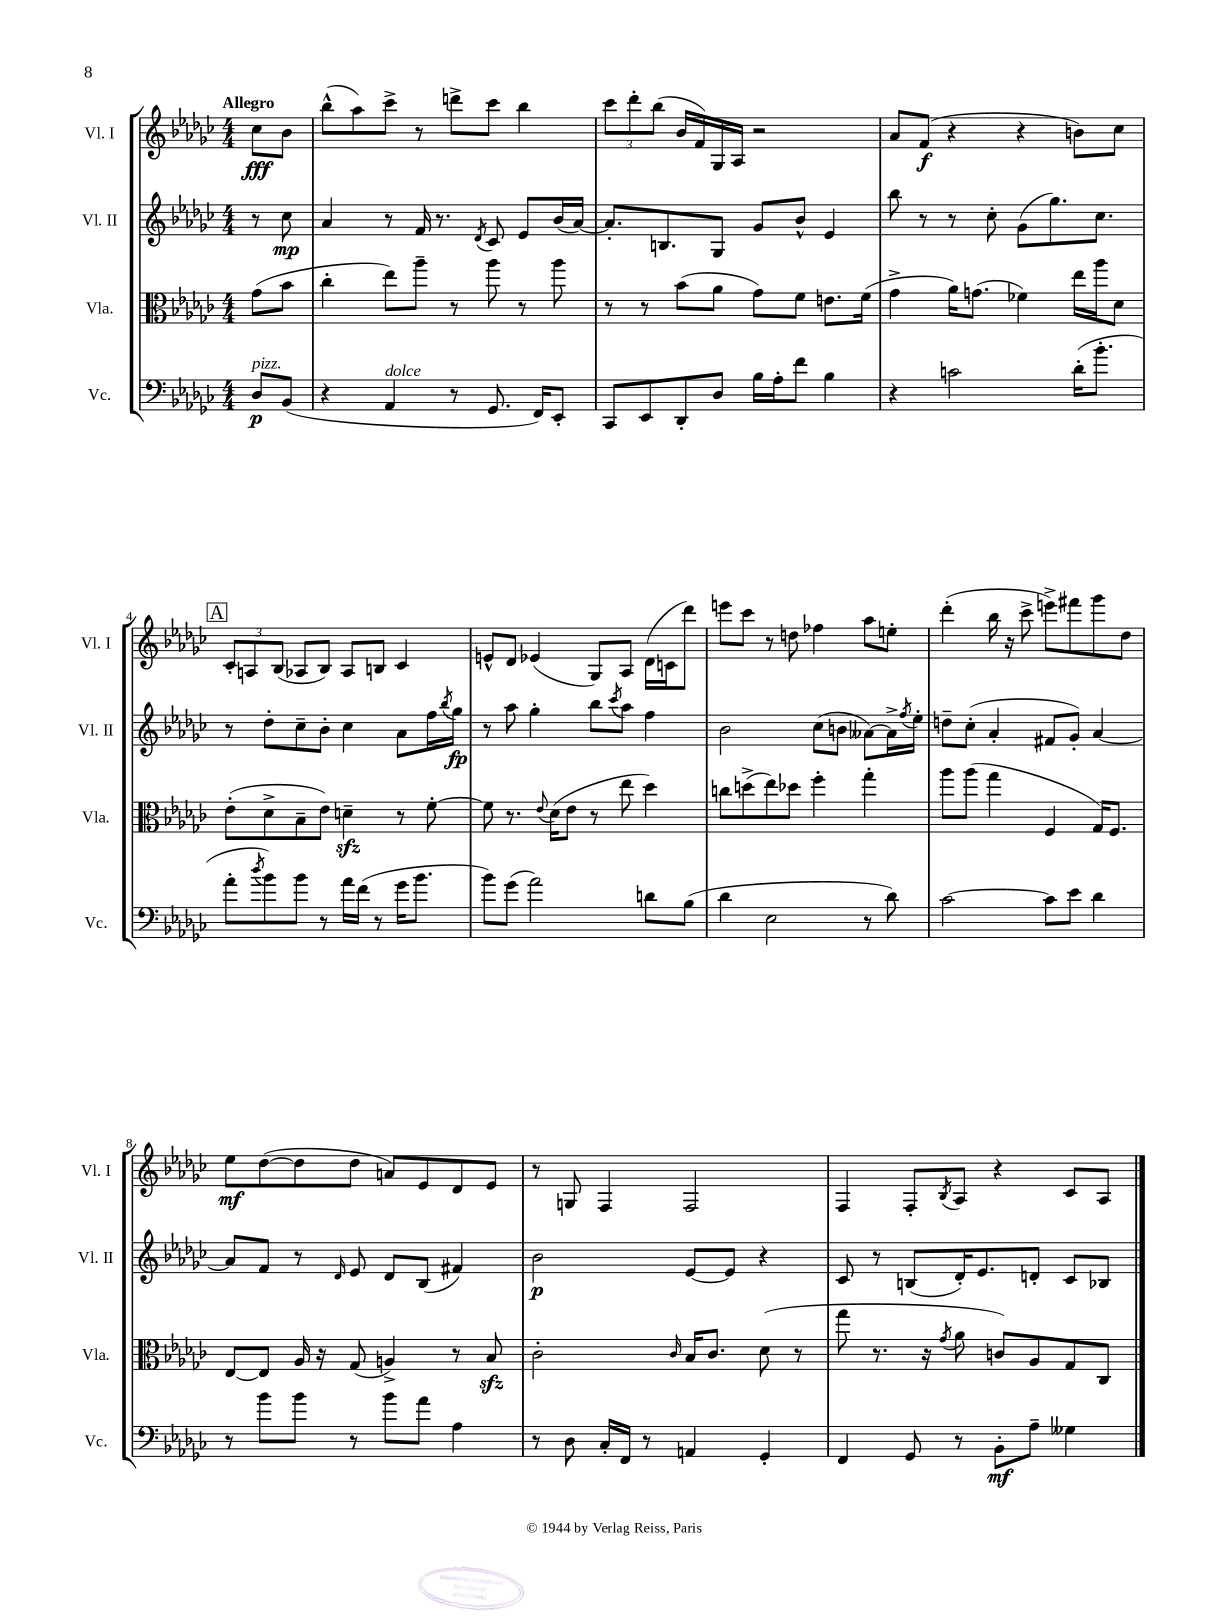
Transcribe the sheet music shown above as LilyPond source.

<<
\new StaffGroup <<
\new Staff = "s0" \with { instrumentName = "Vl. I" shortInstrumentName = "Vl. I" } {
    \clef treble \key ges \major \numericTimeSignature \time 4/4 \partial 4 \tempo "Allegro"
    ces''8\fff bes'8 |
    bes''8-^( aes''8) ces'''8-> r8 d'''8-> ces'''8 bes''4 |
    \tuplet 3/2 { ces'''8 des'''8-. bes''8( } bes'16 f'16) ges16 aes16 r2 |
    aes'8 f'8\f( r4 r4 b'8) ces''8 |
    \mark \markup { \box "A" } \tuplet 3/2 { ces'8-. a8 bes8( } aes8 bes8) aes8 b8 ces'4 |
    e'8-^ des'8 ees'4( ges8) aes8 des'16( c'16 des'''8) |
    e'''8 ces'''8 r8 d''8 fes''4 aes''8 e''8-. |
    des'''4-.( bes''16 r16 ces'''8-> e'''8->) fis'''8 ges'''8 des''8 |
    ees''8\mf des''8~( des''8 des''8 a'8) ees'8 des'8 ees'8 |
    r8 g8 f4 f2 |
    f4 f8-. \acciaccatura { bes8 } aes8 r4 ces'8 aes8 \bar "|." |
}
\new Staff = "s1" \with { instrumentName = "Vl. II" shortInstrumentName = "Vl. II" } {
    \clef treble \key ges \major \numericTimeSignature \time 4/4 \partial 4
    r8 ces''8\mp |
    aes'4 r8 f'16 r8. \acciaccatura { des'8 } ces'8 ees'8 bes'16( aes'16~) |
    aes'8.-. b8. ges8 ges'8 bes'8-^ ees'4 |
    bes''8 r8 r8 ces''8-. ges'8( ges''8.) ces''8. |
    \mark \markup { \box "A" } r8 des''8-. ces''8-- bes'8-. ces''4 aes'8 f''16 \acciaccatura { bes''8 } ges''16\fp |
    r8 aes''8 ges''4-. bes''8 \acciaccatura { ces'''8 } aes''8 f''4 |
    bes'2 ces''8( b'8 aeses'8~) aeses'16-> \acciaccatura { f''8 } ees''16-. |
    d''8-- ces''8-.( aes'4-. fis'8 ges'8-.) aes'4~ |
    aes'8 f'8 r8 \grace { des'16 } ees'8 des'8 bes8( fis'4) |
    bes'2\p ees'8~ ees'8 r4 |
    ces'8 r8 b8( des'16-.) ees'8. d'8-. ces'8 bes8 \bar "|." |
}
\new Staff = "s2" \with { instrumentName = "Vla." shortInstrumentName = "Vla." } {
    \clef alto \key ges \major \numericTimeSignature \time 4/4 \partial 4
    ges'8( bes'8 |
    ces''4-. ees''8) aes''8-- r8 aes''8 r8 aes''8 |
    r8 r8 bes'8( aes'8 ges'8) f'8 e'8. f'16( |
    ges'4-> aes'16) g'8.( fes'4) ees''16 aes''16 des'8 |
    \mark \markup { \box "A" } ees'8-.( des'8-> bes8-- ees'8) d'4--\sfz r8 f'8~-. |
    f'8 r8. \appoggiatura { ees'8 } des'16( ees'8 r8 ees''8 des''4) |
    c''8 d''8->( ees''8) des''8 f''4-. ges''4-. |
    aes''8 aes''8( ges''4 f4 ges16) f8. |
    ees8~ ees8 aes16 r16 ges8( a4->) r8 bes8\sfz |
    ces'2-. \grace { ces'16 } bes16 ces'8. des'8( r8 |
    ges''8 r8. r16 \acciaccatura { ges'8 } aes'8 c'8) aes8 ges8 ces8 \bar "|." |
}
\new Staff = "s3" \with { instrumentName = "Vc." shortInstrumentName = "Vc." } {
    \clef bass \key ges \major \numericTimeSignature \time 4/4 \partial 4
    des8\p^\markup { \italic "pizz." } bes,8( |
    r4 aes,4^\markup { \italic "dolce" } r8 ges,8. f,16) ees,8-. |
    ces,8 ees,8 des,8-. des8 bes16 aes16-. f'8 bes4 |
    r4 c'2 des'16-.( bes'8.-. |
    \mark \markup { \box "A" } aes'8-. \acciaccatura { des''8 } bes'8) bes'8 r8 aes'16 f'16( r8 ges'16 bes'8. |
    bes'8) ges'8( aes'2) d'8 bes8( |
    des'4 ees2 r8 des'8) |
    ces'2~ ces'8 ees'8 des'4 |
    r8 bes'8 bes'8 r8 bes'8 aes'8 aes4 |
    r8 des8 ces16-. f,16 r8 a,4 ges,4-. |
    f,4 ges,8 r8 bes,8-.\mf aes8-- geses4 \bar "|." |
}
>>
>>
